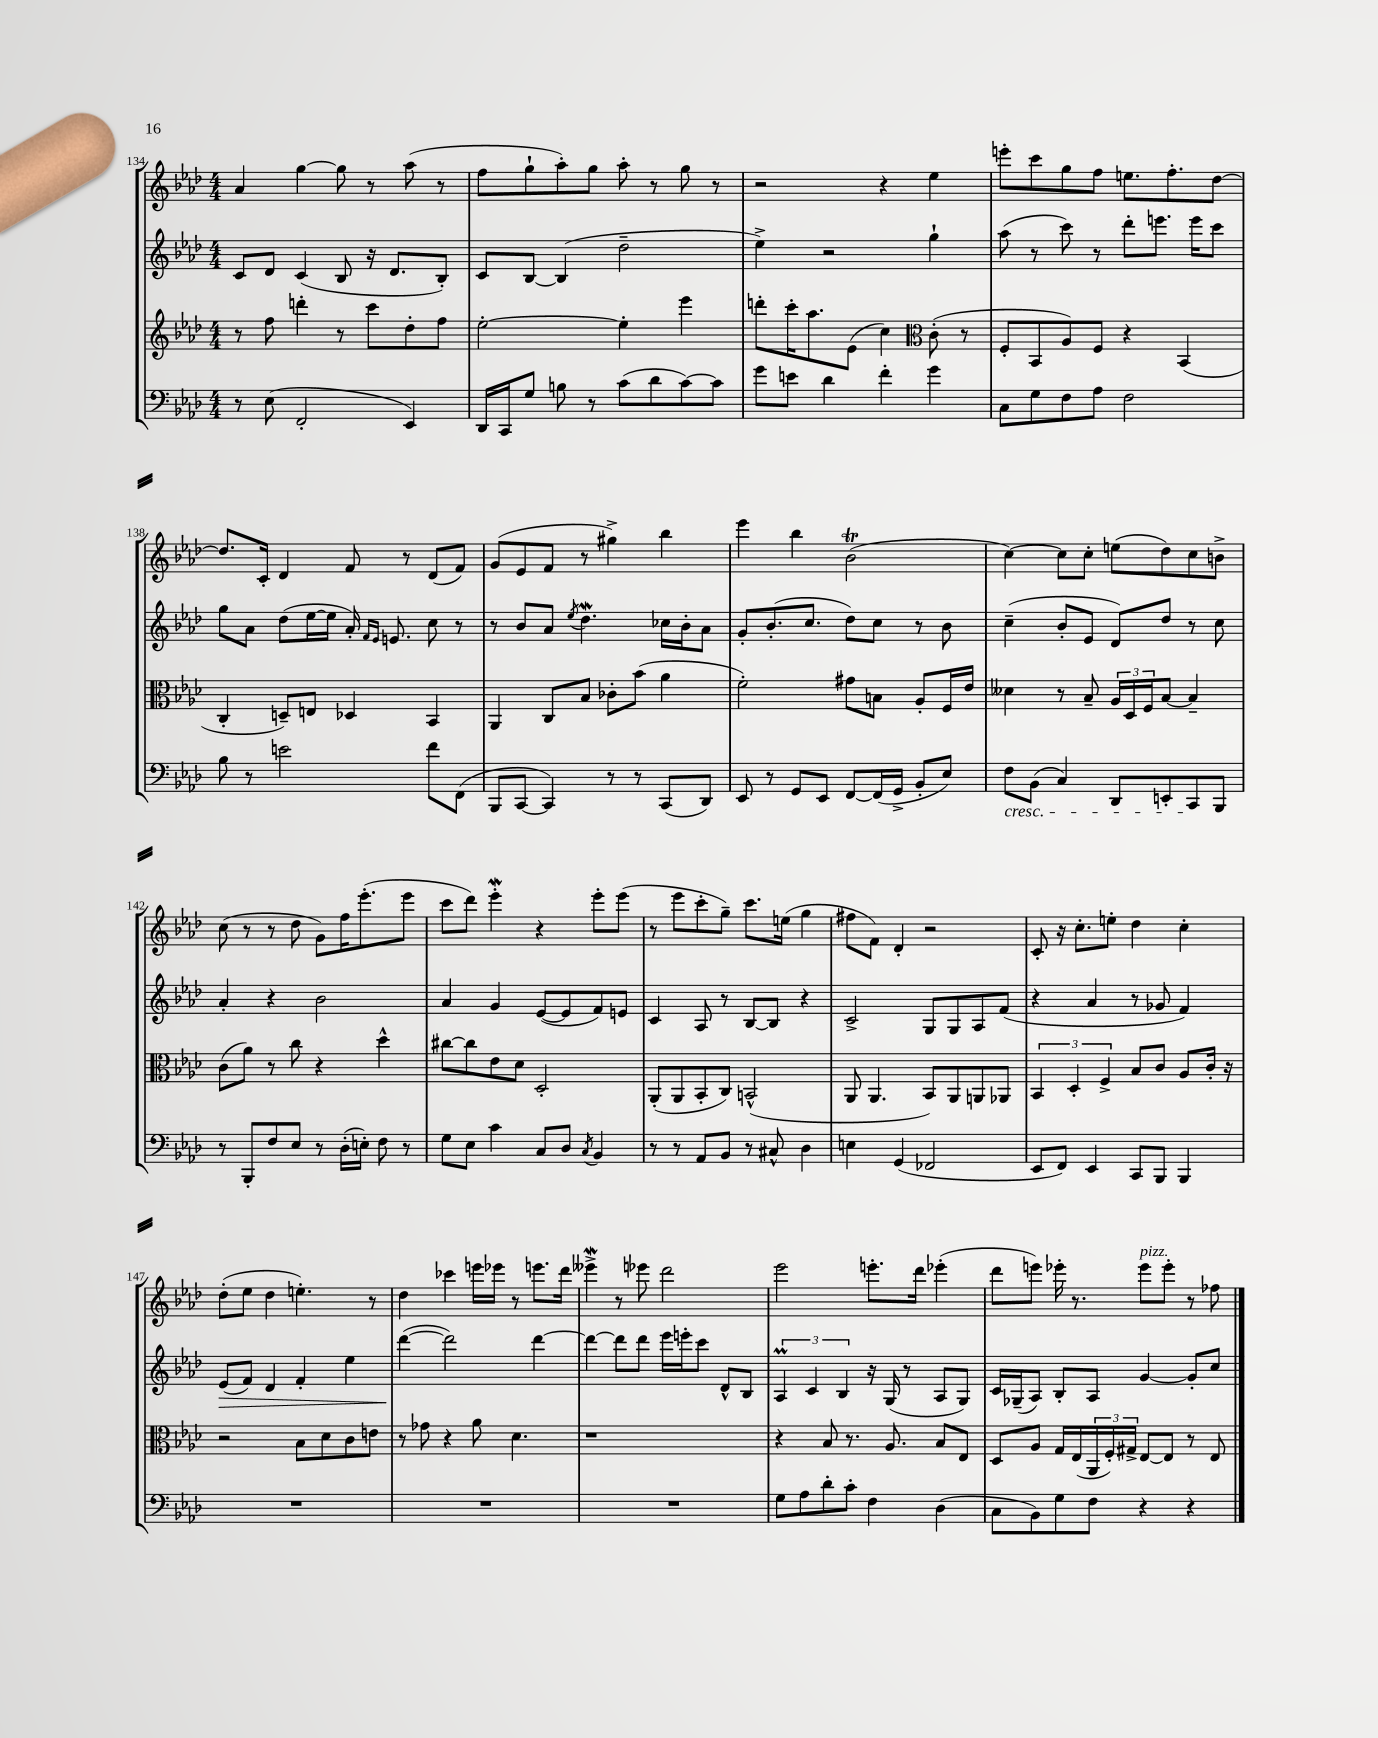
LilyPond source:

<<
\new StaffGroup <<
\new Staff = "s0" {
    \clef treble \key aes \major \numericTimeSignature \time 4/4
    aes'4 g''4~ g''8 r8 aes''8( r8 |
    f''8 g''8-! aes''8-.) g''8 aes''8-. r8 g''8 r8 |
    r2 r4 ees''4 |
    e'''8-. c'''8 g''8 f''8 e''8. f''8.-. des''8~ |
    des''8. c'16-. des'4 f'8 r8 des'8( f'8) |
    g'8( ees'8 f'8 r8 gis''4->) bes''4 |
    ees'''4 bes''4 bes'2\trill( |
    c''4~) c''8 c''8-. e''8( des''8) c''8 b'8-> |
    c''8( r8 r8 des''8 g'8) f''16 ees'''8.-.( ees'''8 |
    c'''8 des'''8) ees'''4-.\mordent r4 ees'''8-. ees'''8( |
    r8 ees'''8 c'''8-. g''8--) c'''8. e''16( g''4 |
    fis''8 f'8) des'4-. r2 |
    c'8-. r16 c''8.-. e''8-. des''4 c''4-. |
    des''8-.( ees''8 des''4 e''4.-.) r8 |
    des''4 ces'''4 e'''16 ees'''16 r8 e'''8. des'''16 |
    eeses'''4->\mordent r8 ees'''8 des'''2 |
    ees'''2 e'''8.-. des'''16 ees'''4-.( |
    des'''8 e'''8) ees'''16-. r8. ees'''8^\markup { \italic "pizz." } ees'''8-. r8 fes''8 \bar "|." |
}
\new Staff = "s1" {
    \clef treble \key aes \major \numericTimeSignature \time 4/4
    c'8 des'8 c'4( bes8 r16 des'8. bes8-.) |
    c'8 bes8~ bes4( des''2-- |
    ees''4->) r2 g''4-! |
    aes''8( r8 c'''8) r8 des'''8-. e'''8. e'''16 c'''8 |
    g''8 aes'8 des''8( ees''16~ ees''16 aes'16-.) \grace { f'16 ees'16 } e'8. c''8 r8 |
    r8 bes'8 aes'8 \acciaccatura { ees''8 } des''4.\mordent ces''16 bes'16-. aes'8 |
    g'8-. bes'8.-.( c''8. des''8) c''8 r8 bes'8 |
    c''4--( bes'8-. ees'8 des'8) des''8 r8 c''8 |
    aes'4-. r4 bes'2 |
    aes'4 g'4 ees'8~( ees'8 f'8) e'8 |
    c'4 aes8 r8 bes8~ bes8 r4 |
    c'2-> g8 g8 aes8 f'8( |
    r4 aes'4 r8 ges'8 f'4) |
    ees'8\>( f'8) des'4 f'4-. ees''4 |
    des'''4~\!( des'''2) des'''4~ |
    des'''4~ des'''8 des'''8 ees'''16 e'''16-. c'''8 des'8-^ bes8 |
    \tuplet 3/2 { aes4\prall c'4 bes4 } r16 g16( r8 aes8 g8) |
    c'16 ges16--( aes8) bes8-. aes8 g'4~ g'8-. c''8 \bar "|." |
}
\new Staff = "s2" {
    \clef treble \key aes \major \numericTimeSignature \time 4/4
    r8 f''8 d'''4-. r8 c'''8 des''8-. f''8 |
    ees''2~-. ees''4-. ees'''4 |
    d'''8-. c'''16-. aes''8. ees'8( c''4) \clef alto c'8-.( r8 |
    f8-. bes,8 aes8) f8 r4 bes,4( |
    c4-. d8--) e8 des4 bes,4 |
    aes,4 c8 bes8 ces'8-. bes'8( aes'4 |
    f'2-.) gis'8 b8 aes8-. f16 ees'16 |
    deses'4 r8 bes8-- \tuplet 3/2 { aes16 des16 f16 } bes8~ bes4-- |
    c'8( aes'8) r8 c''8 r4 des''4-^ |
    cis''8~ cis''8 ees'8 des'8 des2-. |
    aes,8-.( aes,8 bes,8-. c8) b,2-^( |
    aes,8 aes,4. bes,8) aes,8 a,8 aes,8 |
    \tuplet 3/2 { bes,4 des4-. f4-> } bes8 c'8 aes8 c'16-. r16 |
    r2 bes8 des'8 c'8 e'8 |
    r8 ges'8 r4 aes'8 des'4. |
    r1 |
    r4 bes8 r8. aes8. bes8 ees8 |
    des8 aes8 g16 ees16( \tuplet 3/2 { aes,16 f16-.) gis16-> } ees8~ ees8 r8 ees8 \bar "|." |
}
\new Staff = "s3" {
    \clef bass \key aes \major \numericTimeSignature \time 4/4
    r8 ees8( f,2-. ees,4) |
    des,16 c,16 g8 b8 r8 c'8( des'8 c'8~) c'8 |
    g'8 e'8 des'4 f'4-. g'4 |
    c8 g8 f8 aes8 f2 |
    bes8 r8 e'2 f'8 f,8( |
    bes,,8 c,8~ c,4) r8 r8 c,8( des,8) |
    ees,8 r8 g,8 ees,8 f,8~ f,16( g,16-> bes,8-. ees8) |
    f8\cresc bes,8( c4) des,8 e,8-. c,8\! bes,,8 |
    r8 bes,,8-. f8 ees8 r8 des16-.( e16-.) f8 r8 |
    g8 ees8 c'4 c8 des8 \acciaccatura { c8 } bes,4 |
    r8 r8 aes,8 bes,8 r8 cis8-^ des4 |
    e4 g,4( fes,2 |
    ees,8 f,8) ees,4 c,8 bes,,8 bes,,4 |
    R1 |
    R1 |
    R1 |
    g8 aes8 des'8-. c'8-. f4 des4( |
    c8 bes,8) g8 f8 r4 r4 \bar "|." |
}
>>
>>
\layout { \context { \Score currentBarNumber = #134 } }
